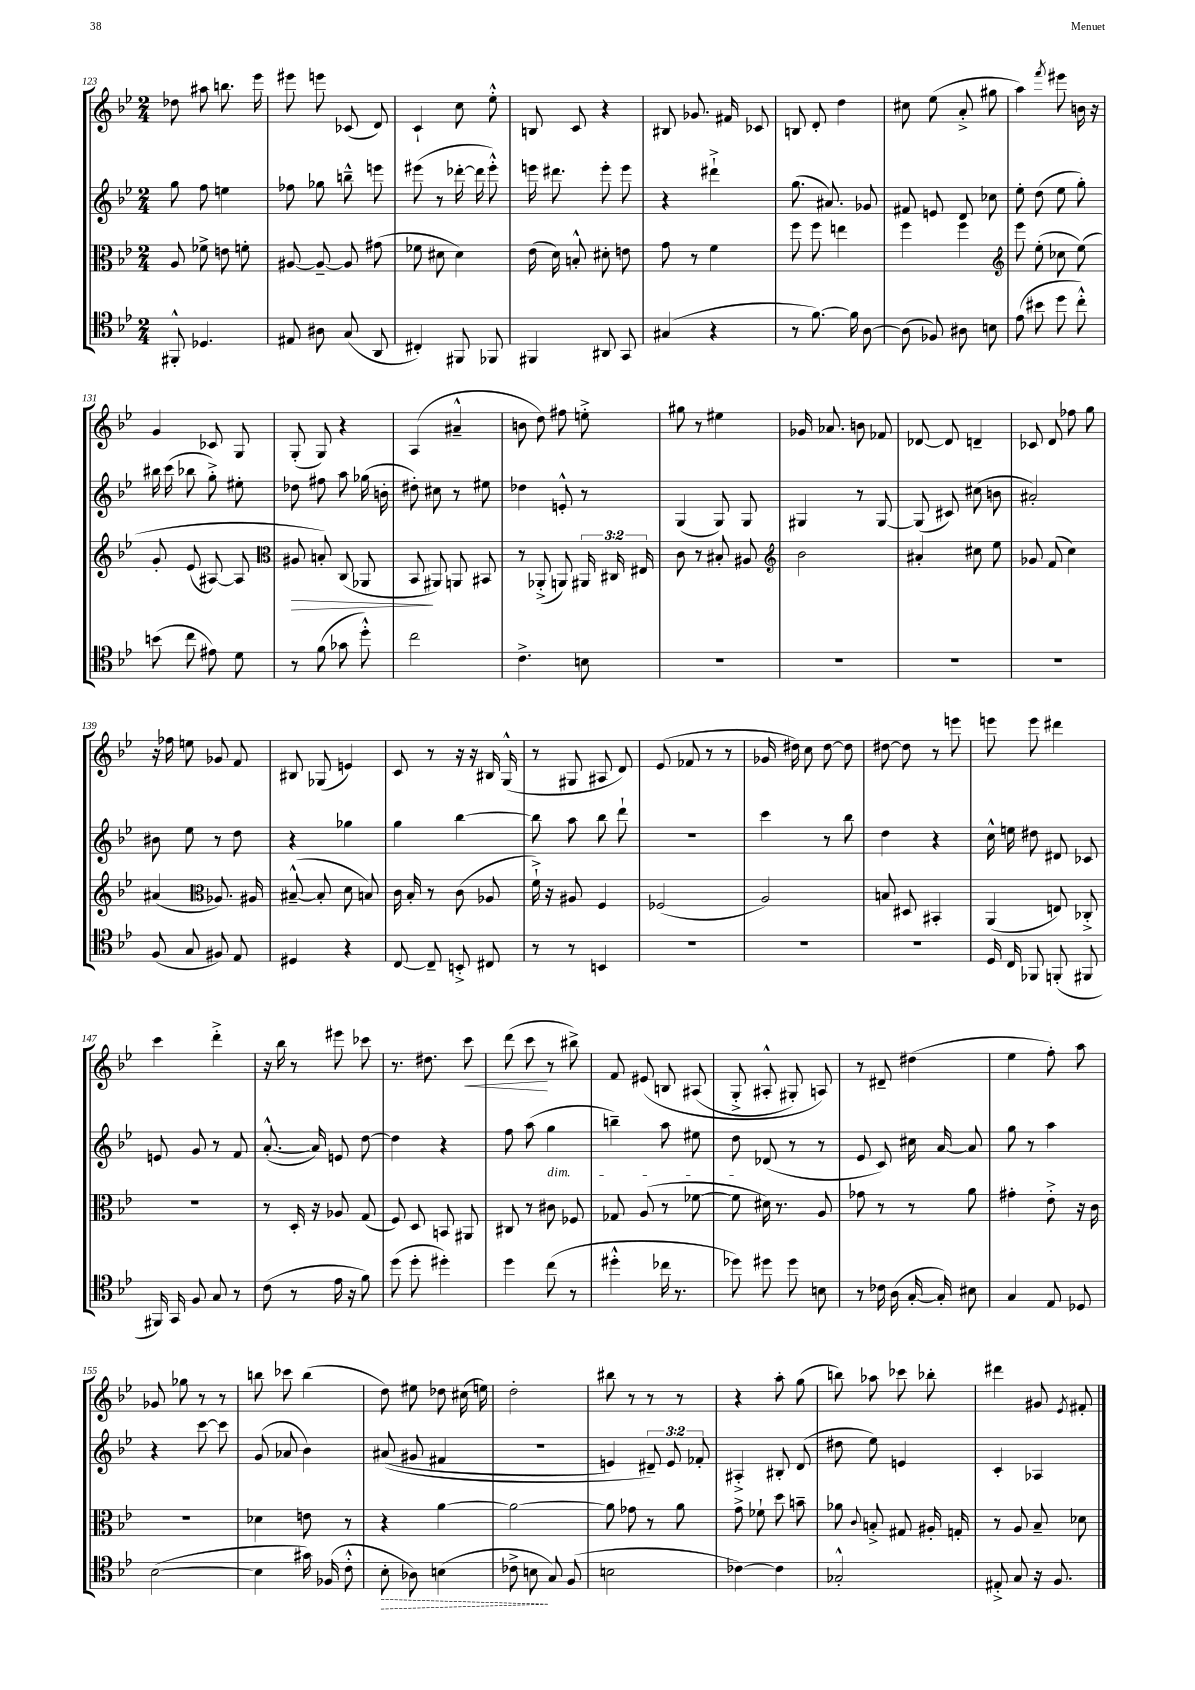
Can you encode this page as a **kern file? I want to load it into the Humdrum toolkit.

**kern	**dynam	**kern	**dynam	**kern	**kern	**dynam
*part4	*part4	*part3	*part3	*part2	*part1	*part1
*staff4	*staff4	*staff3	*staff3	*staff2	*staff1	*staff1
*clefC4	*	*clefC3	*	*clefG2	*clefG2	*
*k[b-e-]	*	*k[b-e-]	*	*k[b-e-]	*k[b-e-]	*
*M2/4	*	*M2/4	*	*M2/4	*M2/4	*
=123	=123	=123	=123	=123	=123	=123
8FF#X'^^/	.	8A/	.	8gg\	8dd-X\	.
4.D-X/	.	8f-X^\	.	8ff\	8aa#X\	.
.	.	8en\	.	4een\	8.bbn\	.
.	.	8fn'\	.	.	.	.
.	.	.	.	.	16eee-\	.
=124	=124	=124	=124	=124	=124	=124
8E#X/	.	[8A#X/	.	8ff-X\	8eee#X\	.
8A#X\	.	8A#~/_	.	8gg-X\	8eeen\	.
(8G/	.	8A#/]	.	8bbn~^^\	(8c-X/	.
8AA/	.	(8g#X\	.	8eeen\	8d/)	.
=125	=125	=125	=125	=125	=125	=125
4C#X'/)	.	8f-X\	.	(8eee#X\	4c`/	.
.	.	8d#X\	.	8r	.	.
8FF#X/	.	4d#\)	.	[16ddd-X'\	8cc\	.
.	.	.	.	16ddd-\]	.	.
8FF-X/	.	.	.	8eee#'^^\)	8ee-'^^\	.
=126	=126	=126	=126	=126	=126	=126
4FF#X/	.	(16e-\	.	16eeen\	8Bn/	.
.	.	16d\)	.	8.ddd#X\	.	.
.	.	8Bn'^^/	.	.	8c/	.
8AA#X/	.	8d#X'\	.	8eee'\	4r	.
8GG/	.	8en\	.	8eee\	.	.
=127	=127	=127	=127	=127	=127	=127
(4G#X/	.	8g\	.	4r	8B#X/	.
.	.	8r	.	.	8.g-X/	.
4r	.	4f\	.	4ddd#X`^\	.	.
.	.	.	.	.	16f#X/	.
.	.	.	.	.	8c-X/	.
=128	=128	=128	=128	=128	=128	=128
8r	.	8ff\	.	(8.gg\	8Bn/	.
[8.f\)	.	8ff\	.	.	8d'/	.
.	.	.	.	8.a#X/)	.	.
.	.	4een\	.	.	4dd\	.
16f\]	.	.	.	.	.	.
[8A\	.	.	.	8g-X/	.	.
=129	=129	=129	=129	=129	=129	=129
(8A\]	.	4ff\	.	8f#X/	8cc#X\	.
8F-X/)	.	.	.	8en/	(8ee-\	.
8A#X\	.	4ff\	.	8d/	8a'^/	.
8Bn\	.	.	.	8cc-X\	8gg#X\	.
=130	=130	=130	=130	=130	=130	=130
*	*	*clefG2	*	*	*	*
(8e-\	.	8eee-\	.	8ee-'\	4aa\)	.
8b#X\	.	(8ee-'\	.	(8dd\	.	.
.	.	.	.	.	8qfff/	.
8dd\	.	8cc-X\	.	8ee-\	8eee#X\	.
8cc'^^\)	.	(8ee-\)	.	8gg'\)	16bn\	.
.	.	.	.	.	16r	.
!!LO:LB:g=z
=131	=131	=131	=131	=131	=131	=131
(8bn\	.	8g'/	.	16bb#X\	4g/	.
.	.	.	.	(16ccc\	.	.
8cc\	.	(8e-/	.	8bb-X\	.	.
8e#X\)	.	[8A#X/)	.	8gg'^\)	8c-X/	.
8d\	.	8A#/]	.	8ee#X'\	8G/	.
=132	=132	=132	=132	=132	=132	=132
*	*	*clefC3	*	*	*	*
!	!	!	!LO:HP:b	!	!	!
8r	.	8A#X/	>	8dd-X\	(8G'/	.
(8f\	.	8Bn'/)	.	8ff#X\	8G/)	.
8g-X\	.	(8C/	.	8aa\	4r	.
8dd'^^\)	.	8AA-X/	.	(16gg-X\	.	.
.	.	.	.	16bn'\	.	.
=133	=133	=133	=133	=133	=133	=133
2cc\	.	8BB-/	.	8dd#X'\)	(4A/	.
.	.	8AA#X/)	]	8cc#X\	.	.
.	.	8AAn/	.	8r	4a#X~^^/	.
.	.	8BB#X/	.	8ee#X\	.	.
=134	=134	=134	=134	=134	=134	=134
4.c^\	.	8r	.	4dd-X\	8bn\	.
.	.	(8AA-X'^/	.	.	8dd\)	.
.	.	8AAn/)	.	8en'^^/	8ff#X\	.
8Bn\	.	24AA#X/	.	8r	8een'^\	.
.	.	24C#X/	.	.	.	.
.	.	24E#X/	.	.	.	.
=135	=135	=135	=135	=135	=135	=135
2r	.	8c\	.	(4G/	8gg#X\	.
.	.	8r	.	.	8r	.
.	.	8B#X'/	.	8G/)	4ee#X\	.
.	.	8A#X/	.	8G/	.	.
=136	=136	=136	=136	=136	=136	=136
*	*	*clefG2	*	*	*	*
2r	.	2b-\	.	4G#X/	16g-X/	.
.	.	.	.	.	8.a-X/	.
.	.	.	.	8r	8bn\	.
.	.	.	.	[8G#/	8f-X/	.
=137	=137	=137	=137	=137	=137	=137
2r	.	4a#X'/	.	(8G#/]	[8d-X/	.
.	.	.	.	8c#X/)	8d-/]	.
.	.	8cc#X\	.	(8cc#X\	4dn~/	.
.	.	8ee-\	.	8bn\	.	.
=138	=138	=138	=138	=138	=138	=138
2r	.	8g-X/	.	2a#X'/)	8c-X/	.
.	.	(8f/	.	.	8d/	.
.	.	4cc\)	.	.	8ff-X\	.
.	.	.	.	.	8gg\	.
!!LO:LB:g=z
=139	=139	=139	=139	=139	=139	=139
(8F/	.	(4a#X/	.	8b#X\	16r	.
.	.	.	.	.	16ff-X\	.
8G/	.	.	.	8ee-\	8een\	.
*	*	*clefC3	*	*	*	*
8F#X/)	.	8.A-X/)	.	8r	8g-X/	.
8E-/	.	.	.	8dd\	8f/	.
.	.	16A#X/	.	.	.	.
=140	=140	=140	=140	=140	=140	=140
4D#X/	.	([8B#X~^^/	.	4r	8B#X/	.
.	.	8B#'/]	.	.	(8G-X/	.
4r	.	8d\	.	4gg-X\	4en/)	.
.	.	8Bn/)	.	.	.	.
=141	=141	=141	=141	=141	=141	=141
[8C/	.	16c\	.	4gg\	8c/	.
.	.	16B-'/	.	.	.	.
8C~/]	.	8r	.	.	8r	.
8BBn'^/	.	(8c\	.	[4bb-\	16r	.
.	.	.	.	.	16r	.
8C#X/	.	8A-X/	.	.	16B#X/	.
.	.	.	.	.	(16G^^/	.
=142	=142	=142	=142	=142	=142	=142
8r	.	16f`^\)	.	8bb-\]	8r	.
.	.	16r	.	.	.	.
8r	.	8A#X/	.	8aa\	8G#X/	.
4BBn/	.	4F/	.	8bb-\	8A#X/	.
.	.	.	.	8ddd`\	8d/)	.
=143	=143	=143	=143	=143	=143	=143
2r	.	(2F-X/	.	2r	(8e-/	.
.	.	.	.	.	8f-X/	.
.	.	.	.	.	8r	.
.	.	.	.	.	8r	.
=144	=144	=144	=144	=144	=144	=144
2r	.	2A/)	.	4ccc\	16g-X/	.
.	.	.	.	.	16dd#X\)	.
.	.	.	.	.	8cc\	.
.	.	.	.	8r	[8dd#\	.
.	.	.	.	8bb-\	8dd#\]	.
=145	=145	=145	=145	=145	=145	=145
2r	.	8Bn/	.	4dd\	[8dd#X\	.
.	.	8D#X/	.	.	8dd#\]	.
.	.	4BB#X'/	.	4r	8r	.
.	.	.	.	.	8eeen\	.
=146	=146	=146	=146	=146	=146	=146
16D/	.	(4AA/	.	16cc^^\	8eeen\	.
16C/	.	.	.	16een\	.	.
8FF-X/	.	.	.	8dd#X\	8eee\	.
(8FFn'/	.	8En/)	.	8d#X/	4ddd#X\	.
8FF#X/	.	8C-X'^/	.	8c-X/	.	.
!!LO:LB:g=z
=147	=147	=147	=147	=147	=147	=147
16FF#X/)	.	2r	.	8en/	4ccc\	.
16GG/	.	.	.	.	.	.
8F/	.	.	.	8g/	.	.
8G/	.	.	.	8r	4ddd'^\	.
8r	.	.	.	8f/	.	.
=148	=148	=148	=148	=148	=148	=148
(8c\	.	8r	.	([8.a'^^/	16r	.
.	.	.	.	.	16bb-\	.
8r	.	16D'/	.	.	8r	.
.	.	16r	.	16a/])	.	.
16e-\	.	8A-X/	.	8en/	8eee#X\	.
16r	.	.	.	.	.	.
8f\)	.	(8G/	.	[8dd\	8ccc-X\	.
=149	=149	=149	=149	=149	=149	=149
(8dd\	.	8F/)	.	4dd\]	8.r	.
8dd'\	.	8D/	.	.	.	.
.	.	.	.	.	8.dd#X\	.
4dd#X'\)	.	8BBn/	.	4r	.	.
!	!	!	!	!	!	!LO:HP:b
.	.	8AA#X/	.	.	8ccc\	<
=150	=150	=150	=150	=150	=150	=150
4dd\	.	8C#X/	.	8ff\	(8ddd\	.
.	.	8r	.	(8aa\	8ccc\	.
!	!	!	!	!LO:TX:b:i:t=dim.	!	!
(8cc\	.	8c#X\	.	4gg\	8r	[
8r	.	8F-X/	.	.	8bb#X^\)	.
=151	=151	=151	=151	=151	=151	=151
4dd#X'^^\	.	8G-X/	.	4bbn~\)	8f/	.
.	.	(8A/	.	.	(8e#X/	.
16cc-X\	.	8r	.	8aa\	8Bn/	.
8.r	.	.	.	.	.	.
.	.	[8f-X\	.	8ee#X\	(8A#X/	.
=152	=152	=152	=152	=152	=152	=152
8dd-X\)	.	8f-\]	.	8dd\	8G'^/	.
8dd#X\	.	16d#X\)	.	(8d-X/	8A#X'^^/	.
.	.	8.r	.	.	.	.
8dd#\	.	.	.	8r	8G#X'/)	.
8Bn\	.	8A/	.	8r	8An/)	.
=153	=153	=153	=153	=153	=153	=153
8r	.	8g-X\	.	8e-/	8r	.
16c-X\	.	8r	.	8c/)	8d#X~/	.
(16A\	.	.	.	.	.	.
[16G'/	.	8r	.	16cc#X\	(4dd#X\	.
16G'/])	.	.	.	[16a/	.	.
8B#X\	.	8a\	.	8a/]	.	.
=154	=154	=154	=154	=154	=154	=154
4G/	.	4g#X'\	.	8gg\	4ee-\	.
.	.	.	.	8r	.	.
8E-/	.	8e-'^\	.	4aa\	8ff'\)	.
8D-X/	.	16r	.	.	8aa\	.
.	.	16c\	.	.	.	.
!!LO:LB:g=z
=155	=155	=155	=155	=155	=155	=155
([2B-\	.	2r	.	4r	8g-X/	.
.	.	.	.	.	8gg-X\	.
.	.	.	.	[8ccc\	8r	.
.	.	.	.	8ccc\]	8r	.
=156	=156	=156	=156	=156	=156	=156
4B-\]	.	4d-X\	.	(8g/	8bbn\	.
.	.	.	.	8a-X/	8ccc-X\	.
16g#X\)	.	8en\	.	4b-\)	(4bb\	.
(16F-X/	.	.	.	.	.	.
8c'^^\	.	8r	.	.	.	.
=157	=157	=157	=157	=157	=157	=157
!	!LO:HP:b	!	!	!	!	!
8B-'\	>	4r	.	((8a#X/	8dd\)	.
8A-X\)	.	.	.	8g#X/	8ee#X\	.
(4Bn\	.	[4a\	.	4f#X/	8dd-X\	.
.	.	.	.	.	(16cc#X\	.
.	.	.	.	.	16een\)	.
=158	=158	=158	=158	=158	=158	=158
8c-X^\	.	2a\_	.	2r	2dd'\	.
8Bn\	.	.	.	.	.	.
8G/)	]	.	.	.	.	.
(8F/	.	.	.	.	.	.
=159	=159	=159	=159	=159	=159	=159
2Bn\	.	8a\]	.	4en/)	8bb#X\	.
.	.	8g-X\	.	.	8r	.
.	.	8r	.	12d#X~/)	8r	.
.	.	.	.	12e/	.	.
.	.	8a\	.	.	8r	.
.	.	.	.	12f-X'/	.	.
=160	=160	=160	=160	=160	=160	=160
[4c-X\)	.	8g^\	.	4A#X'^/	4r	.
.	.	8f-X`\	.	.	.	.
4c-\]	.	8dd\	.	8B#X'/	8aa'\	.
.	.	8bn~\	.	(8d/	(8gg\	.
=161	=161	=161	=161	=161	=161	=161
2G-X'^^/	.	8a-X\	.	8dd#X\	8bbn\)	.
.	.	8qqc/	.	.	.	.
.	.	8Bn'^/	.	8ee-\)	8aa-X\	.
.	.	8G#X/	.	4en/	8ccc-X\	.
.	.	16A#X'/	.	.	8bb-X'\	.
.	.	16Gn'/	.	.	.	.
=162	=162	=162	=162	=162	=162	=162
8E#X'^/	.	8r	.	4c'/	4ddd#X\	.
8G/	.	8A/	.	.	.	.
16r	.	8B-~/	.	4A-X/	8g#X/	.
8.F/	.	.	.	.	.	.
.	.	.	.	.	8qe-/	.
.	.	8d-X\	.	.	8f#X'/	.
==	==	==	==	==	==	==
*-	*-	*-	*-	*-	*-	*-
